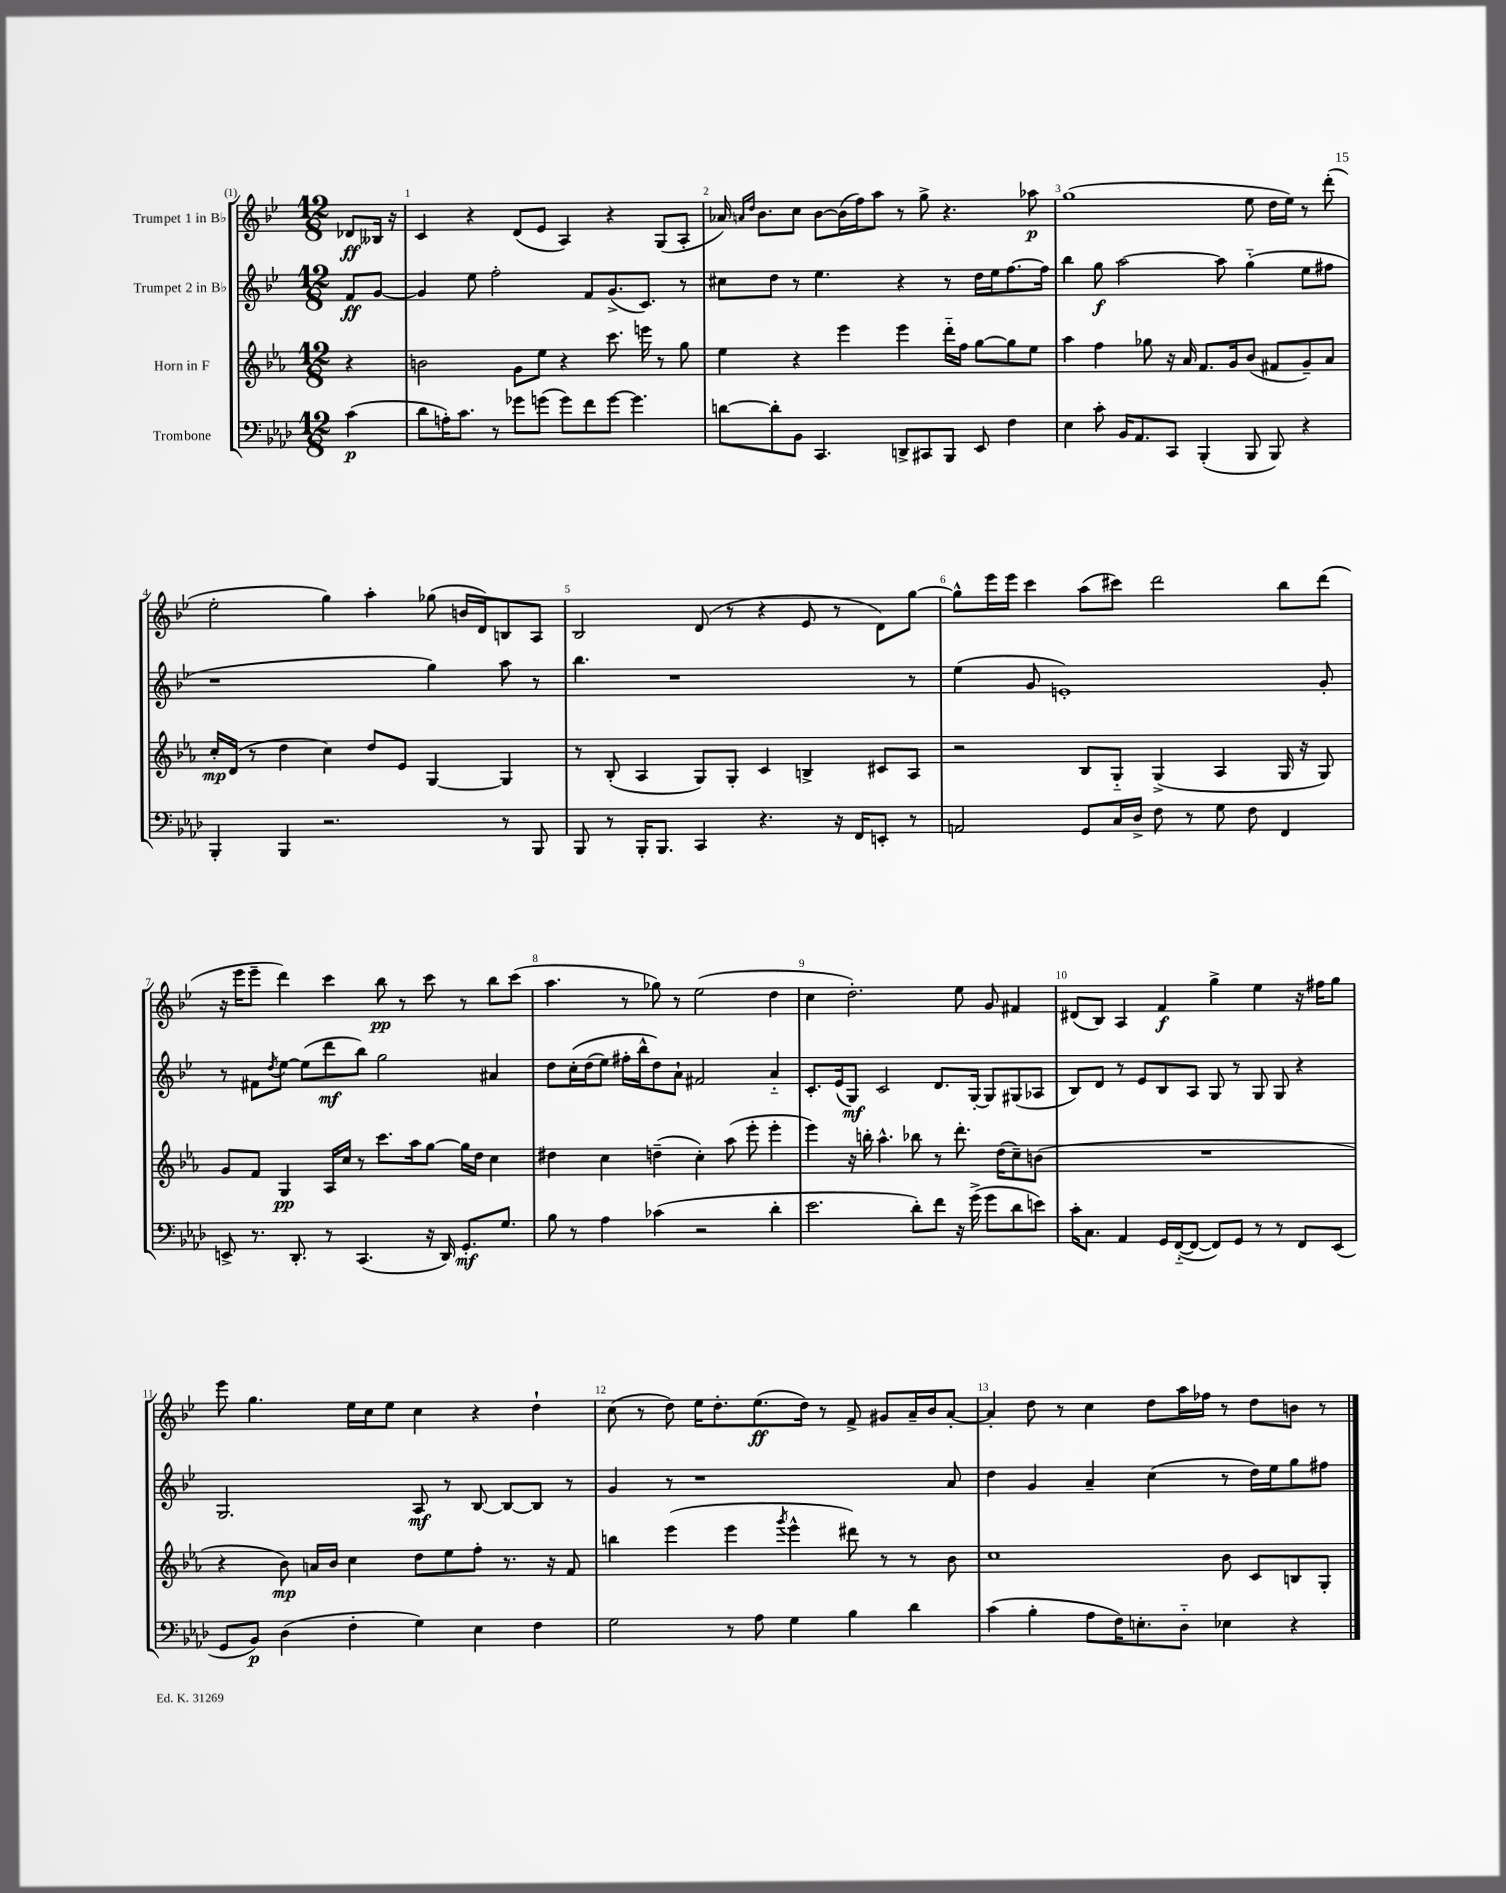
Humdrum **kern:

**kern	**kern	**kern	**kern
*staff4	*staff3	*staff2	*staff1
*clefF4	*clefG2	*clefG2	*clefG2
*k[b-e-a-d-]	*k[b-e-a-]	*k[b-e-]	*k[b-e-]
*M12/8	*M12/8	*M12/8	*M12/8
(4c\	4r	8f/L	8d-/L
.	.	[8g/J	16B--/Jk
.	.	.	16r
=	=	=	=
8d-\L	2b\	4g/]	4c/
16A'\K)	.	.	.
8.c\J	.	.	.
.	.	8ee-\	4r
8r	.	2ff'\	.
8g-\L	8g\L	.	(8d/L
(8g\J	8ee-\J	.	8e-/J
8g\L)	4r	.	4A/)
8f\	.	8f/L	.
[8g\J	8.ccc\	(8.g^/	4r
4.g\]	.	.	.
.	16eee\	8.c/J)	.
.	8r	.	(8G/L
.	8gg\	8r	8A'/J
=	=	=	=
[8d\L	4ee-\	8cc#\L	16a-/)
.	.	.	16qqa/LL
.	.	.	16qqdd/JJ
.	.	.	8.b-\L
8d'\]	.	8dd\J	.
8BB-\J	4r	8r	8cc\J
4.CC/	.	4.ee-\	[8b-\L
.	4eee-\	.	(16b-\]L
.	.	.	16ff\J)
.	.	.	8aa\J
8DD^/L	4eee-\	4r	8r
8CC#/	.	.	8gg^\
8BBB-/J	16ddd'~\LL	8r	4.r
.	16ff\JJ	.	.
8EE-/	[8gg\L	16dd\LL	.
.	.	16ee-\J	.
4F\	8gg\]	[8.ff\	.
.	8ee-\J	.	8aa-\
.	.	16ff\]Jk	.
=	=	=	=
4E-\	4aa-\	4bb-\	(1gg
8c'\	4ff\	8gg\	.
16BB-/LK	.	[2aa\	.
8.AA-/	.	.	.
.	8gg-\	.	.
8CC/J	16r	.	.
.	16a-/	.	.
(4BBB-'/	8.f/L	.	.
.	.	8aa\]	.
.	16g/k	.	.
8BBB-/	(8b-/J	(4gg'~\	8ee-\
8BBB-/)	8f#/L	.	16dd\LL
.	.	.	16ee-\JJ)
4r	8g~/)	8ee-\L	8r
.	8a-/J	8ff#\J	(8ddd'\
=	=	=	=
4BBB-'/	16cc'/LL	1r	2ee-'\
.	(16d/JJ	.	.
.	8r	.	.
4BBB-/	4dd\	.	.
2.r	4cc\)	.	4gg\)
.	8dd/L	.	4aa'\
.	8e-/J	.	.
.	[4G/	4gg\)	(8gg-\
.	.	.	16b/LL
.	.	.	16d/J)
8r	4G/]	8aa\	8B/
8BBB-/	.	8r	8A/J
=	=	=	=
8BBB-/	8r	4.bb-\	2B-/
8r	(8B-'/	.	.
16BBB-'/LK	4A-/	.	.
8.BBB-/J	.	.	.
.	.	1r	.
4CC/	8G/L)	.	(8d/
.	8G'/J	.	8r
4.r	4c/	.	4r
.	4B^/	.	8e-/
16r	.	.	8r
16FF/LK	.	.	.
8EE'/J	8c#/L	.	8d\L)
8r	8A-/J	8r	[8gg\J
=	=	=	=
2AA/	2r	(4ee-\	8gg^^\]L
.	.	.	16eee-\L
.	.	.	16eee-\JJ
.	.	8g/	4ccc\
.	.	1e')	.
8GG/L	8B-/L	.	(8aa\L
16C/L	8G'~/J	.	8ccc#\J)
16D-^/JJ	.	.	.
8F\	(4G^/	.	2ddd\
8r	.	.	.
8G\	4A-/	.	.
8F\	.	.	.
4FF/	16G/	.	8bb-\L
.	16r	.	.
.	8G/)	8g'/	(8ddd\J
=	=	=	=
8EE^/	8g/L	8r	16r
.	.	.	16eee-\LK
8.r	8f/J	8f#\L	8eee-~\J
.	.	8qdd/	.
.	4G/	[8ee-\J	4ddd\)
8.DD-'/	.	.	.
.	.	(8ee-\]L	.
8r	16A-/LL	8ddd\	4ccc\
.	16cc/JJ	.	.
(4.CC/	8r	8bb-\J)	.
.	8.ccc\L	2gg\	8bb-\
.	.	.	8r
.	16aa-\k	.	.
16r	[8gg\J	.	8ccc\
16DD-/)	.	.	.
8.GG'/L	16gg\]LL	.	8r
.	16dd\JJ	.	.
.	4cc\	4a#/	8bb-\L
8.G/J	.	.	.
.	.	.	(8ccc\J
=	=	=	=
8B-\	4dd#\	8dd\L	4.aa\
8r	.	&(16cc'\L	.
.	.	(16dd\J	.
4A-\	4cc\	8ee-\J)	.
.	.	16ff#'\LL	8r
.	.	16bb-^^\J	.
(4c-\	(4dd~\	8dd\&)	8gg-\)
.	.	8a`\J	8r
2r	4cc'\)	2f#/	(2ee-\
.	(8aa-\	.	.
.	8eee-'\	.	.
4d-'\	4eee-'\	4a'~/	4dd\
=	=	=	=
2.e-\	4eee-\)	8.c'/L	4cc\
.	.	(16e-/k	.
.	16r	8G/J)	2.dd'\)
.	16bb'\	.	.
.	4.aa-^^\	2c/	.
8d-'\L)	8bb-\	.	.
8f\J	8r	8.d/L	.
16r	8.ddd'\	.	8ee-\
(16g^\	.	[16G'/Jk	.
8g\L	.	8G/]L	8g/
.	(16dd\LK	.	.
8d-\	8cc~\)	(8G#/	4f#/
8e\J)	(8b\J	8A-/J	.
=	=	=	=
16c'\LK	1.r	8B-/L)	(8d#/L
8.C\J	.	.	.
.	.	8d/J	8B-/J)
4AA-/	.	8r	4A/
.	.	8e-/L	.
16GG/LL	.	8B-/	4f/
([16FF'~/J	.	.	.
8FF/_J	.	8A/J	.
8FF/]L)	.	8G/	4gg^\
8GG/J	.	8r	.
8r	.	8G/	4ee-\
8r	.	8G/	.
8FF/L	.	4r	16r
.	.	.	16ff#\LK
(8EE-/J	.	.	8gg\J
=	=	=	=
8GG/L	4r	2.G/	8eee-\
8BB-/J)	.	.	4.gg\
(4D-\	8b-\)	.	.
.	16a/LL	.	.
.	16b-/JJ	.	.
4F'\	4cc\	.	16ee-\LL
.	.	.	16cc\J
.	.	.	8ee-\J
4G\)	8dd\L	8A/	4cc\
.	8ee-\	8r	.
4E-\	8ff'\J	[8B-/	4r
.	8.r	8B-/_L	.
4F\	.	8B-/]J	4dd`\
.	16r	.	.
.	8f/	8r	.
=	=	=	=
2G\	4bb\	4g/	(8cc\
.	.	.	8r
.	(4eee-\	8r	8dd\)
.	.	1r	16ee-\LK
.	.	.	8.dd'\
8r	4eee-\	.	.
8A-\	.	.	(8.ee-\
.	8qggg/	.	.
4G\	4eee-^^\	.	.
.	.	.	16dd\Jk)
.	.	.	8r
4B-\	8ddd#\)	.	8f^/
.	8r	.	8g#/L
4d-\	8r	.	16a~/L
.	.	.	16b-/J
.	8b-\	8a/	[8a'/J
=	=	=	=
(4c\	1cc	4dd\	4a'/]
4B-'\	.	4g/	8dd\
.	.	.	8r
8A-\L	.	4a~/	4cc\
16F\K)	.	.	.
8.E'\	.	.	.
.	.	(4cc\	8dd\L
8D-'~\J	.	.	16aa\L
.	.	.	16ff-\JJ
4E-\	8b-\	8r	8r
.	8c/L	16dd\LL)	8dd\L
.	.	16ee-\J	.
4r	8B/	8gg\	8b\J
.	8G'/J	8ff#\J	8r
==	==	==	==
*-	*-	*-	*-
